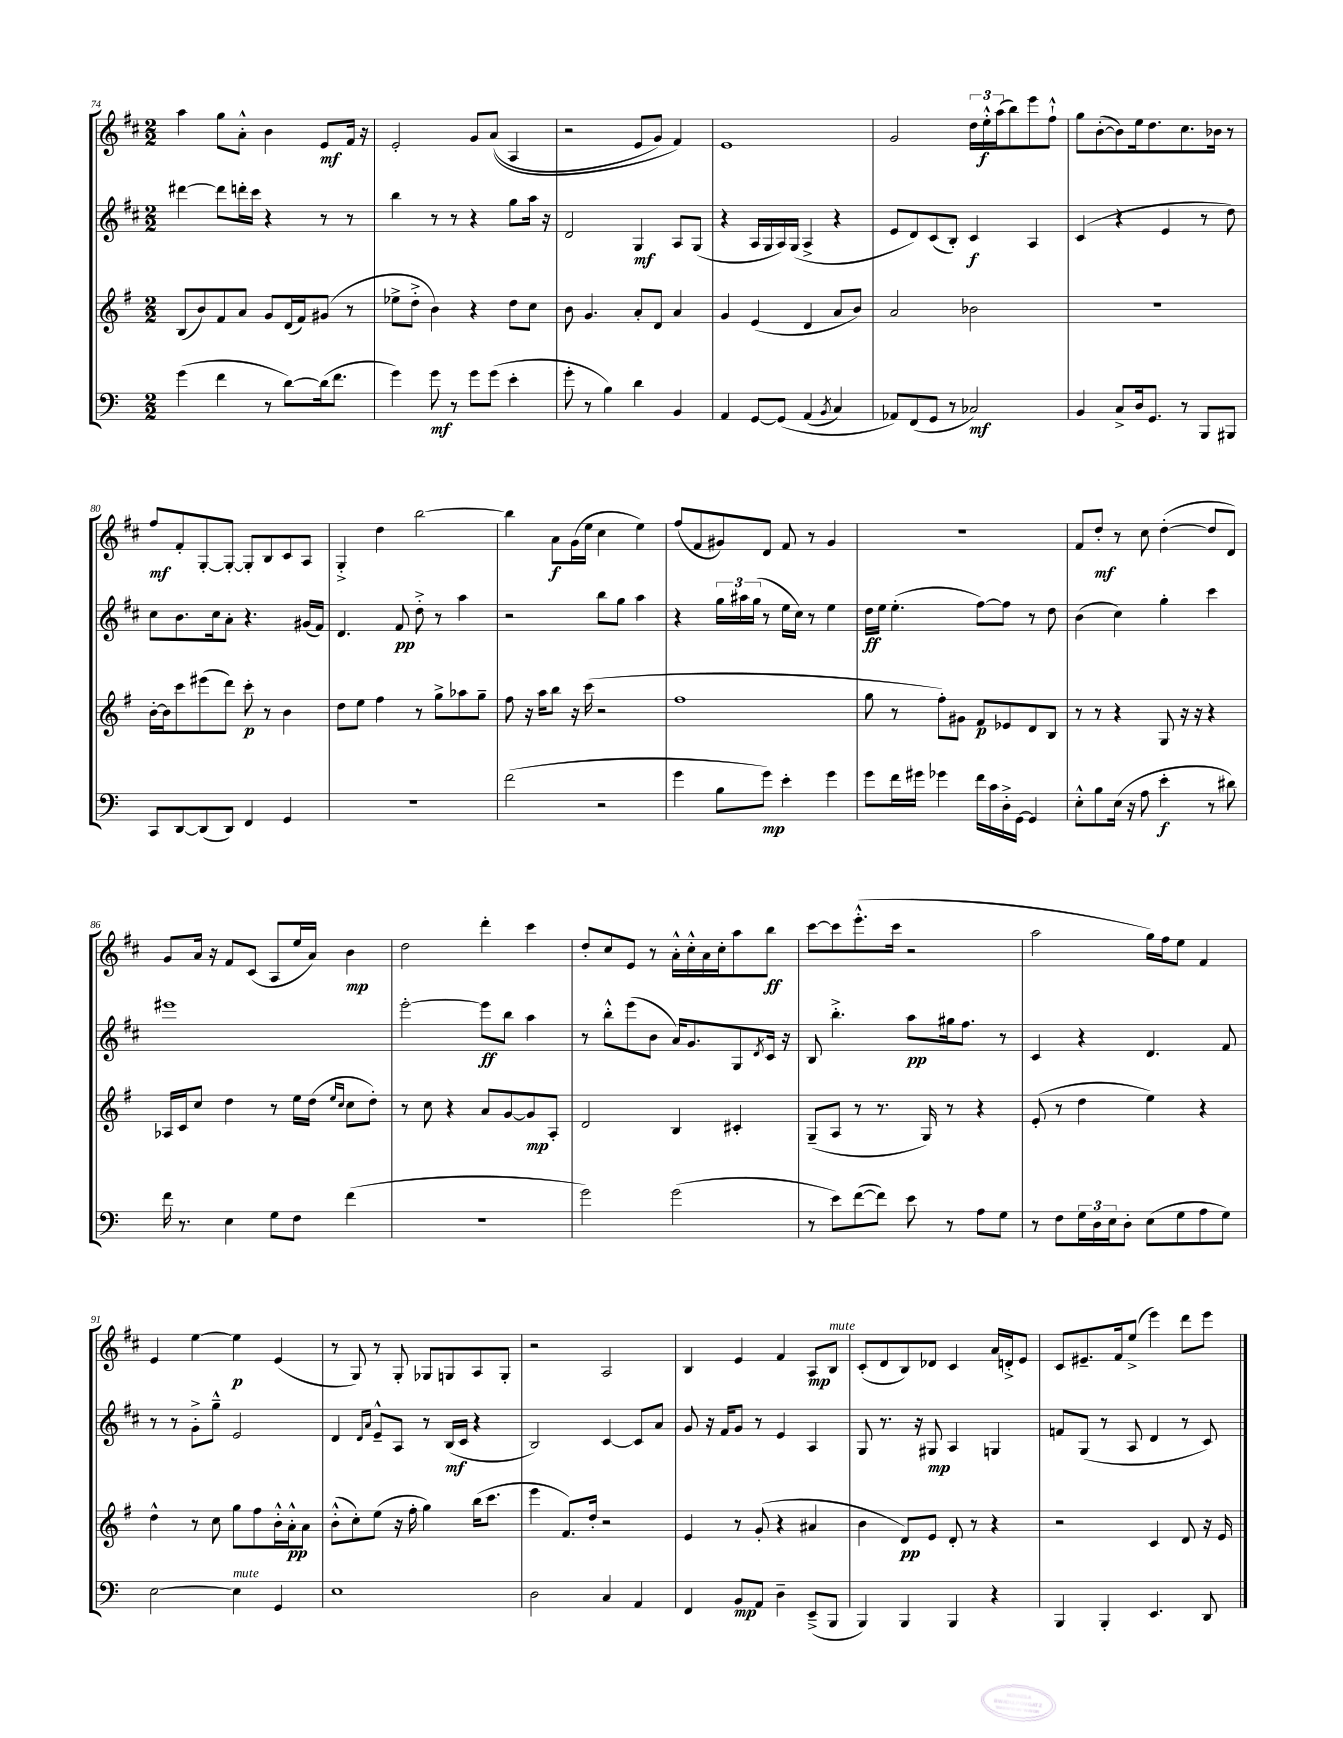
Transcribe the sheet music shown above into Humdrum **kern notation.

**kern	**kern	**kern	**kern
*staff4	*staff3	*staff2	*staff1
*clefF4	*clefG2	*clefG2	*clefG2
*k[]	*k[f#]	*k[f#c#]	*k[f#c#]
*M2/2	*M2/2	*M2/2	*M2/2
(4g	(8B	[4ddd#	4aa
.	8b)	.	.
4f	8f#	8ddd#]	8gg
.	8a	16ddd'	8a'^^
.	.	16ccc#	.
8r	8g	4r	4b
[8d)	(16d	.	.
.	16f#)	.	.
(16d]	(8g#	8r	8e
8.f	.	.	.
.	8r	8r	16f#
.	.	.	16r
=	=	=	=
4g)	8ee-^	4bb	2e'
.	8dd'^	.	.
8g	4b)	8r	.
8r	.	8r	.
8g	4r	4r	8g
(8g	.	.	&((8a
4e'	8dd	8gg	4A
.	8cc	16aa	.
.	.	16r	.
=	=	=	=
8g'	8b	2d	2r
8r	4.g	.	.
4B)	.	.	.
4d	8a'	4G	8e
.	8d	.	8g)
4BB	4a	8A	4f#&)
.	.	(8G	.
=	=	=	=
4AA	4g	4r	1e
[8GG	(4e	16A	.
.	.	16G	.
&(8GG]	.	16A)	.
.	.	(16G	.
(4AA	4d	4A^	.
8qBB	.	.	.
4C)	8a	4r	.
.	8b)	.	.
=	=	=	=
8AA-&)	2a	8e	2g
(8FF	.	8d)	.
8GG	.	(8c#	.
8r	.	8B')	.
2C-)	2b-	4c#	24dd
.	.	.	24ee'^^
.	.	.	(24aa
.	.	.	8bb)
.	.	4A	8eee
.	.	.	8ff#`^^
=	=	=	=
4BB	1r	(4c#	8gg
.	.	.	([8b'
8C^	.	4r	8b])
16D	.	.	16ee
8.GG	.	.	8.dd
.	.	4e	.
8r	.	.	8.cc#
8BBB	.	8r	.
.	.	.	16b-
8BBB#	.	8dd)	8r
=	=	=	=
8CC	[16b'	8cc#	8ff#
.	16b]	.	.
[8DD	8ccc	8.b	8f#'
(8DD]	(8eee#	.	[8G'
.	.	16cc#	.
8DD)	8ddd)	8a'	8G'_
4FF	8ccc'	4.r	8G']
.	8r	.	8B
4GG	4b	.	8c#
.	.	(16g#	8A
.	.	16f#)	.
=	=	=	=
1r	8dd	4.d	4G'^
.	8ee	.	.
.	4ff#	.	4dd
.	.	8f#	.
.	8r	8dd'^	[2bb
.	8gg^	8r	.
.	8aa-	4aa	.
.	8gg~	.	.
=	=	=	=
(2f	8ff#	2r	4bb]
.	16r	.	.
.	16aa	.	.
.	8bb	.	8a
.	16r	.	(16g
.	(16ccc	.	16ee
2r	2r	8bb	4cc#
.	.	8gg	.
.	.	4aa	4ee)
=	=	=	=
4g	1ff#	4r	(8ff#
.	.	.	8f#
8B	.	24gg	8g#)
.	.	24aa#	.
.	.	(24gg	.
8g)	.	8r	8d
4e'	.	16ee	8f#
.	.	16cc#)	.
.	.	8r	8r
4g	.	4ee	4g#
=	=	=	=
8g	8gg	16dd	1r
.	.	16ee	.
16f	8r	(4.ee'	.
16g#	.	.	.
4g-	8ff#')	.	.
.	8g#	.	.
16f	8f#	[8ff#)	.
16c	.	.	.
16D'^	8e-	8ff#]	.
[16GG	.	.	.
4GG]	8d	8r	.
.	8B	8dd	.
=	=	=	=
8E'^^	8r	(4b	8f#
8B	8r	.	8dd'
(16E	4r	4cc#)	8r
16r	.	.	.
8A	.	.	8cc#
4e'	8G	4gg'	([4dd'
.	16r	.	.
.	16r	.	.
8r	4r	4ccc#	8dd]
8d#)	.	.	8d)
=	=	=	=
16f	16A-	1eee#	8g
8.r	16c	.	.
.	8cc	.	16a
.	.	.	16r
4E	4dd	.	8f#
.	.	.	(8c#
8G	8r	.	8A
8F	16ee	.	16ee
.	(16dd	.	16a)
.	16qqee	.	.
.	16qqcc	.	.
(4f	8cc	.	4b
.	8dd')	.	.
=	=	=	=
1r	8r	[2eee'	2dd
.	8cc	.	.
.	4r	.	.
.	8a	8eee]	4ddd'
.	[8g	8bb	.
.	8g]	4aa	4ccc#
.	8A'	.	.
=	=	=	=
2g)	2d	8r	8dd'
.	.	8bb'^^	8cc#
.	.	(8eee	8e
.	.	8b	8r
(2g	4B	16a)	16a'^^
.	.	8.g	16cc#'^^
.	.	.	16a
.	.	.	16cc#'
.	4c#'	8G	8aa
.	.	8qd	.
.	.	16c#	8bb
.	.	16r	.
=	=	=	=
8r	(8G~	8B	[8ccc#
8e)	8A	4.bb'^	8ccc#]
([8f	8r	.	(8.eee'^^
8f])	8.r	.	.
.	.	.	16ccc#
8e	.	8aa	2r
.	16G)	.	.
8r	8r	16gg#	.
.	.	8.ff#	.
8A	4r	.	.
8G	.	8r	.
=	=	=	=
8r	(8e'	4c#	2aa
8F	8r	.	.
24G	4dd	4r	.
24D	.	.	.
24E	.	.	.
8D'	.	.	.
(8E	4ee)	4.d	16gg)
.	.	.	16ff#
8G	.	.	8ee
8A	4r	.	4f#
8G)	.	8f#	.
=	=	=	=
[2E	4dd^^	8r	4e
.	.	8r	.
.	8r	8g'^	[4ee
.	8cc	8gg~^^	.
4E]	8gg	2e	4ee]
.	8ff#	.	.
4GG	16b'^^	.	(4e
.	16a'^^	.	.
.	8a	.	.
=	=	=	=
1E	(8b'^^	4d	8r
.	8cc')	.	8G)
.	.	16qqd	.
.	.	16qqa	.
.	(8ee	8e~^^	8r
.	16r	8A	8G'
.	16ff#'	.	.
.	4gg)	8r	8G-
.	.	(16B	8G
.	.	16c#	.
.	(16bb	4r	8A
.	8.ccc	.	.
.	.	.	8G'
=	=	=	=
2D	4eee	2B)	2r
.	8.f#)	.	.
.	16dd'	.	.
4C	2r	[4c#	2A
4AA	.	8c#]	.
.	.	8a	.
=	=	=	=
4FF	4e	8g	4B
.	.	16r	.
.	.	16f#	.
8BB	8r	8g	4e
8AA	(8g'	8r	.
4D~	4r	4e	4f#
(8EE~^	4a#	4A	8A
8BBB	.	.	8B
=	=	=	=
4BBB)	4b	8G	(8c#'
.	.	8.r	8d
4BBB	8d)	.	8B)
.	.	16r	.
.	8e	8G#	8d-
4BBB	8d'	4A	4c#
.	8r	.	.
4r	4r	4G	16a
.	.	.	16d'^
.	.	.	8e
=	=	=	=
4BBB	2r	8f	8c#
.	.	(8G	8.e#~
4BBB'	.	8r	.
.	.	.	16f#
.	.	8A	(8ee^
4.EE	4c	4d	4eee)
.	8d	8r	8ddd
8DD	16r	8c#)	8eee
.	16e	.	.
==	==	==	==
*-	*-	*-	*-
